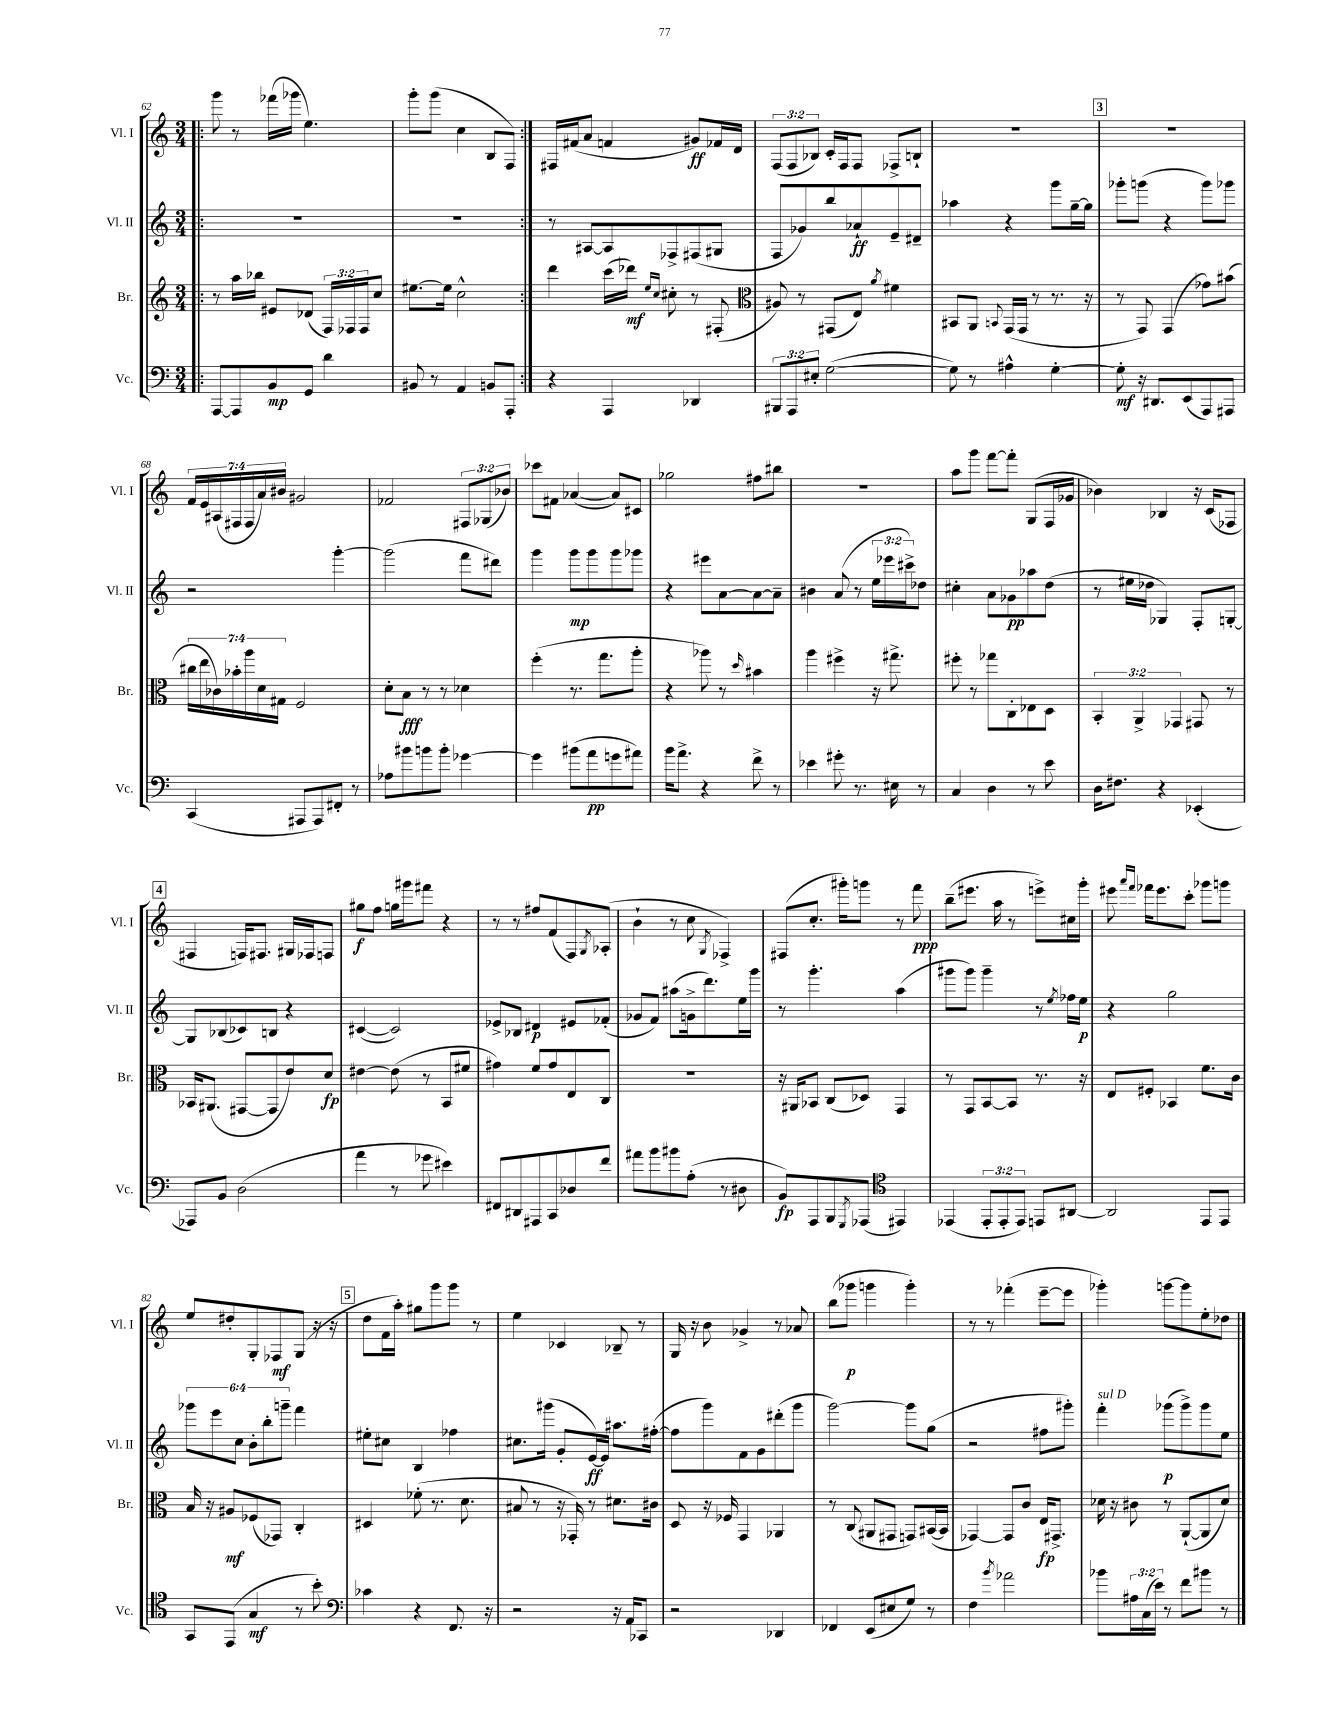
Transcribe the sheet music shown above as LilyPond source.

<<
\new StaffGroup <<
\new Staff = "s0" \with { instrumentName = "Vl. I" shortInstrumentName = "Vl. I" } {
    \clef treble \key c \major \numericTimeSignature \time 3/4 \override Staff.TupletNumber.text = #tuplet-number::calc-fraction-text
    \repeat volta 2 { \bar ".|:" g'''8 r8 fes'''16( ges'''16 e''4.) |
    g'''8-. g'''8( c''4 b8 f8) | }
    fis16 fis'16( a'8 f'4 gis'8\ff) fes'16 d'16 |
    \tuplet 3/2 { f8( f8 bes8) } c'16-. f16 f8 fes8-> b8-! |
    R2. |
    \mark \markup { \box "3" } R2. |
    \tuplet 7/4 { f'16 e'16 ais16( fis16 fis16 a'16) bis'16 } gis'2 |
    fes'2 \tuplet 3/2 { fis8 ges8( bes'8) } |
    ces'''8 fis'8 aes'4~( aes'8) cis'8 |
    ges''2 fis''8 bis''8 |
    R2. |
    a''8 g'''8 f'''8~ f'''8-. g8( f16 ges'16 |
    bes'4) bes4 r16 c'16( fes8 |
    \mark \markup { \box "4" } fis4 f16) fis8. gis16 fes16 f8 |
    gis''8\f f''8 g''16 gis'''16 fis'''8 r4 |
    r8 r8 fis''8 f'8( f8) \acciaccatura { g8 } aes8-.( |
    b'4-! r8 c''8 \acciaccatura { g8 } fes4->) |
    fis8( c''8.-. gis'''16-.) g'''8 r8 f'''8\ppp |
    b''8--( eis'''8. a''16 r8 e'''8->) cis''16 g'''16-. |
    eis'''8 \grace { a'''16 f'''16 } fes'''16 eis'''8. c'''8-. ges'''8 g'''8 |
    e''8 dis''8-. g8-. fes8\mf g8( r16 r16 |
    \mark \markup { \box "5" } d''8 f'16 a''16-.) gis''8 g'''8 g'''8 r8 |
    e''4 ces'4 bes8-- r8 |
    g16 r16 b'8 ges'4-> r8 aes'8 |
    b''8( ges'''8\p g'''4 g'''4-.) |
    r8 r8 fes'''4-.( e'''8~-- e'''8 |
    ges'''4-.) g'''8~ g'''8 e''8-. des''8 \bar "|." |
}
\new Staff = "s1" \with { instrumentName = "Vl. II" shortInstrumentName = "Vl. II" } {
    \clef treble \key c \major \numericTimeSignature \time 3/4 \override Staff.TupletNumber.text = #tuplet-number::calc-fraction-text
    \repeat volta 2 { \bar ".|:" R2. |
    R2. | }
    r8 ais8~ ais8 fes8-> fis8( gis8 |
    f8 ges'8) b''8 aes'8-!\ff e'8-- dis'8-- |
    aes''4 r4 g'''8 g''16~-- g''16 |
    \mark \markup { \box "3" } ges'''8-. g'''8( r4 g'''8) ges'''8 |
    r2 g'''4~-. |
    g'''2( f'''8 dis'''8) |
    g'''4 g'''8\mp g'''8 g'''8 ges'''8 |
    r4 eis'''8 a'8~ a'8~ a'8-- |
    bis'4 a'8( r8 \tuplet 3/2 { e''16 ees'''16 cis'''16->) } des''8 |
    cis''4-. a'8 ges'8\pp aes''8 d''8( |
    r8 eis''16 des''16 ges4) f8-. g8~-. |
    \mark \markup { \box "4" } g8 bes8( ces'8) b8 r4 |
    cis'4~( cis'2) |
    ees'8-> bes8 dis'4\p eis'8 fes'8-.( |
    ges'8 f'8) ais''8( g'16-> d'''8.) e''16 g'''16 |
    r8 g'''4.-. a''4( |
    gis'''8 gis'''8) gis'''4-- r8 \acciaccatura { e''8 } fes''16 e''16\p |
    r4 g''2 |
    \tuplet 6/4 { ges'''8 e'''8 c''8 b'8-. b''8-. g'''8-- } f'''4 |
    \mark \markup { \box "5" } eis''8-. cis''8 b4 fes''4 |
    cis''8. gis'''16( g'8-. e'16~\ff) e'16 ais''8. fis''16~-.( |
    fis''8 g'''8) f'8 g'8 dis'''8-.( g'''8 |
    g'''2~) g'''8 g''8( |
    r2 fis''8 gis'''8-.) |
    f'''4-.^\markup { \italic "sul D" } ges'''8\p( ges'''8->) ges'''8 e''8 \bar "|." |
}
\new Staff = "s2" \with { instrumentName = "Br." shortInstrumentName = "Br." } {
    \clef treble \key c \major \numericTimeSignature \time 3/4 \override Staff.TupletNumber.text = #tuplet-number::calc-fraction-text
    \repeat volta 2 { \bar ".|:" r8 a''16 bes''16 eis'8 des'8( \tuplet 3/2 { f16) fes16 fes16 } c''8 |
    eis''8.~ eis''16 c''2-^ | }
    d'''4 c'''16( des'''16\mf) \grace { e''16 c''16 } cis''8-. r8 fis8-.( |
    \clef alto ais8) r8 gis,8( e8) \acciaccatura { a'8 } fis'4 |
    bis,8 a,8 \appoggiatura { b,8 } g,16( g,16 r8 r8. r16 |
    \mark \markup { \box "3" } r8 g,8) g,4( ges'8) bis'8( |
    \tuplet 7/4 { cis''16 e''16 ces'16) bes'16-. a''16 d'16 gis16 } f2 |
    d'8-. b8\fff r8 r8 des'4 |
    f''4-.( r8. g''8. a''8-. |
    r4 aes''8) r8 \grace { d''16 } bis'4 |
    a''4 fis''4-> r16 gis''8.-> |
    fis''8-. r8 ges''8 c8-. ees8 d8 |
    \tuplet 3/2 { b,4-. a,4-> ges,4 } gis,8 r8 |
    \mark \markup { \box "4" } bes,16 ais,8.( gis,8~ gis,8 e'8) d'8\fp |
    eis'4~ eis'8( r8 b,8 fis'8 |
    gis'4) f'8 gis'8 e8 c8 |
    R2. |
    r16 ais,16 bes,8 c8( des8) g,4 |
    r8 g,8 b,8~ b,8 r8. r16 |
    e8 fis8-. bes,4 f'8. c'16 |
    b16 r16 ais8\mf fes8( ges,8) c4-. |
    \mark \markup { \box "5" } dis4 fes'8-.( r8. d'8. |
    bis8 r8 r16 ges,16-.) r8 dis'8. cis'16 |
    d8 r16 fes16 g,4 aes,4 |
    r8 c8( ais,8 gis,8 g,8) bis,16~( bis,16 |
    ges,4~) ges,8 c'8 e16\fp gis,8.-> |
    des'16 r16 cis'8 r8 a,8~-!( a,8 des'8) \bar "|." |
}
\new Staff = "s3" \with { instrumentName = "Vc." shortInstrumentName = "Vc." } {
    \clef bass \key c \major \numericTimeSignature \time 3/4 \override Staff.TupletNumber.text = #tuplet-number::calc-fraction-text
    \repeat volta 2 { \bar ".|:" a,,8~ a,,8 b,8\mp g,8 d'4 |
    bis,8 r8 a,4 b,8 a,,8-. | }
    r4 a,,4 des,4 |
    \tuplet 3/2 { bis,,8 a,,8 eis8-. } g2~( |
    g8) r8 ais4-^ g4~-. |
    \mark \markup { \box "3" } g8-.\mf r16 dis,8. e,8( a,,8) ais,,8 |
    c,4( ais,,8 ais,,8) fis,8-. r8 |
    aes8 bis'8 b'8 b'8-. ges'4~ |
    ges'4 bis'8( a'8\pp g'8 ais'8) |
    b'16 a'8.-> r4 f'8-> r8 |
    ees'4 gis'8-. r8. eis16 r8 |
    c4 d4 r8 e'8 |
    d16 fis8. r4 ees,4-.( |
    \mark \markup { \box "4" } aes,,8) b,8 d2( |
    a'4 r8 ges'8 eis'4) |
    fis,8 dis,8 ais,,8 c,8 des8 f'8 |
    ais'8 b'8 bis'8 a8-.( r8 dis8 |
    b,8\fp) a,,8 b,,8 \acciaccatura { g,,8 } aes,,8( \clef tenor eis,4) |
    ees,4( \tuplet 3/2 { ees,8-. ees,8-. ees,8) } e,8 ais,8~ |
    ais,2 e,8 e,8 |
    g,8 e,8( g4\mf r8 b'8-.) |
    \mark \markup { \box "5" } \clef bass ces'4 r4 f,8. r16 |
    r2 r16 a,16 ces,8 |
    r2 des,4 |
    fes,4 e,8( eis8 g8) r8 |
    f4 \acciaccatura { b'8 } aes'2 |
    bes'8 \tuplet 3/2 { ais16 c16( e'16) } r8 f'8 bis'8 r8 \bar "|." |
}
>>
>>
\layout { \context { \Score currentBarNumber = #62 } }
